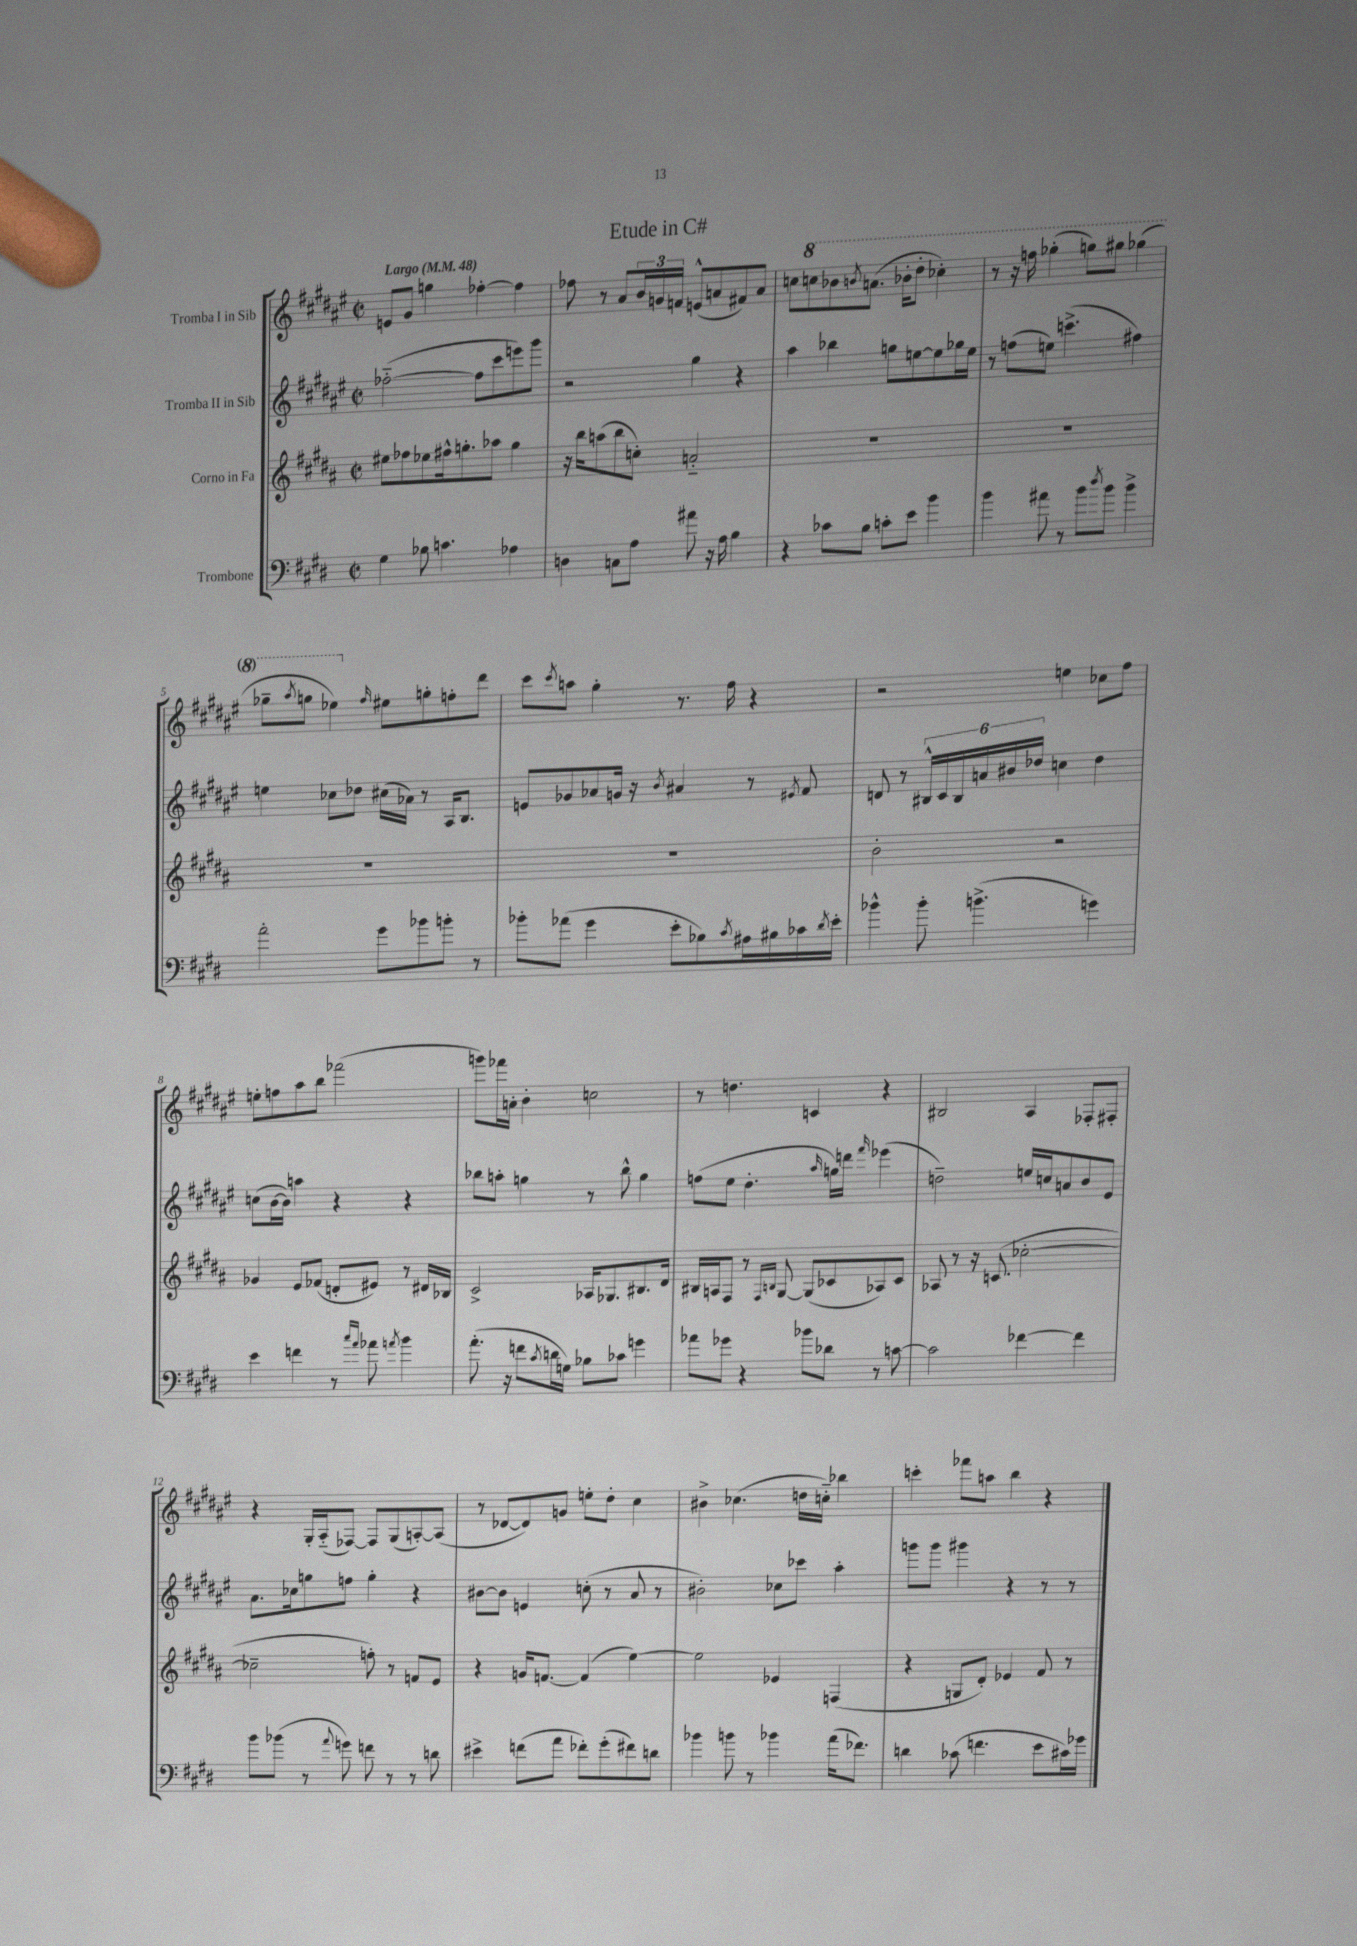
\header { title = "Etude in C#" }
<<
\new StaffGroup <<
\new Staff = "s0" \with { instrumentName = "Tromba I in Sib" } {
    \clef treble \key fis \major \defaultTimeSignature \time 2/2 \tempo "Largo" 4 = 48
    e'8 gis'8 g''4 fes''4~-. fes''4 |
    fes''8 r8 ais'8 \tuplet 3/2 { b'16 g'16 f'16 } e'8-^( a'8 fis'8) a'8 |
    c''8 \ottava #1 c'''8 bes''8 \acciaccatura { b''8 } a''8.( bes''16-. dis'''8-. ces'''4-.) |
    r8 r16 f'''16 ges'''4-.( g'''8) gis'''8 ges'''4( |
    ges'''8-- \acciaccatura { ais'''8 } g'''8 ees'''4) \ottava #0 \grace { fis''16 } eis''!8 g''8-. f''8-. dis'''8 |
    cis'''8 \acciaccatura { cis'''8 } a''8 gis''4-. r8. fis''16 r4 |
    r2 e''4 ces''8 fis''8 |
    e''8-. f''8 ais''8 b''8 fes'''2( |
    g'''8) fes'''16 a'16-. b'4-. c''2 |
    r8 d''4. c'4 r4 |
    bis2 ais4 fes8-. fis8-. |
    r4 gis16-. ais16-_( fes8~) fes8 gis8( a8~-.) a8( |
    r8 des'8~ des'8) g'8 e''8-. dis''8-. cis''4 |
    bis'4-> ces''4.( d''16 c''16-_) bes''4 |
    c'''4-. fes'''8 a''8 b''4 r4 \bar "|." |
}
\new Staff = "s1" \with { instrumentName = "Tromba II in Sib" } {
    \clef treble \key fis \major \defaultTimeSignature \time 2/2
    fes''2~-_( fes''8 cis'''8 e'''8) gis'''8 |
    r2 gis''4 r4 |
    ais''4 bes''4 g''8 e''8~ e''8 ges''16 e''16 |
    r8 f''8( e''8) c'''4.->( fis''4) |
    e''4 ces''8 des''8 cis''16( aes'16) r8 ais16 b8. |
    e'8 ges'8 aes'8 g'16 r16 \acciaccatura { b'8 } ais'4 r8 \acciaccatura { eis'8 } fis'8 |
    d'8 r8 \tuplet 6/4 { bis16-^ cis'16 bis16 a'16 bis'16 des''16 } c''4 des''4 |
    c''8( b'16~ b'16) a''4 r4 r4 |
    bes''8 a''8-. g''4 r8 bes''8-^ g''4 |
    f''8( eis''8 dis''4.-. \grace { ais''16 } g''16) d'''16 \grace { fis'''16 } ees'''4( |
    d''2--) e''16 c''16 a'8 b'8 eis'8 |
    ais'8. ces''16 g''8 f''8 g''4-. r4 |
    bis'8~ bis'8 e'4 c''8-.( r8 ais'8 r8 |
    bis'2-.) ces''8 ces'''8 ais''4-. |
    g'''8 g'''8 gis'''4 r4 r8 r8 \bar "|." |
}
\new Staff = "s2" \with { instrumentName = "Corno in Fa" } {
    \clef treble \key b \major \defaultTimeSignature \time 2/2
    eis''8 fes''8 ees''8 fis''16-^ g''8.-. aes''8 g''4 |
    r16 b''16 a''8( b''8 c''8-.) a'2-_ |
    R1 |
    R1 |
    R1 |
    R1 |
    b'2-. r2 |
    ges'4 e'8 fes'8( d'8-. eis'8) r8 dis'16 bes16 |
    cis'2-> aes16 ges8. bis8. dis'16 |
    bis16 a16 fis8 r8 \grace { fis16 b16 } gis8~ gis8( ces'8 aes8) ces'8 |
    aes8 r8 r16 c'8.( ces''2~-. |
    ces''2-- f''8-.) r8 f'8 e'8 |
    r4 g'16 f'8.~ f'4( e''4~) |
    e''2 ees'4 f4( |
    r4 g8 dis'8-.) ees'4 fis'8 r8 \bar "|." |
}
\new Staff = "s3" \with { instrumentName = "Trombone" } {
    \clef bass \key e \major \defaultTimeSignature \time 2/2
    gis4 bes8 c'4. aes4 |
    d4 c8 a8 ais'8 r16 a16 b4 |
    r4 ces'8 b8 c'8-. e'8 b'4 |
    b'4 ais'8 r8 b'8 \acciaccatura { dis''8 } b'8 b'4-> |
    a'2-. gis'8 bes'8 b'8-. r8 |
    bes'8-. aes'8( gis'4 e'8-. bes8) \acciaccatura { cis'8 } ais16 bis16 ces'16 \acciaccatura { dis'8 } e'16-. |
    bes'4-^ bes'8-. b'4.->( g'4) |
    e'4 f'4 r8 \grace { cis''16 a'16 } aes'8 \acciaccatura { a'8 } b'4 |
    a'8.-.( r16 f'8 \acciaccatura { cis'8 } d'16 g16) bes8 ces'8 g'4 |
    aes'8 ges'8 r4 bes'8 des'8 r8 c'8~ |
    c'2 fes'4~ fes'4 |
    b'8 bes'8( r8 \appoggiatura { a'8 } g'8) f'8 r8 r8 d'8 |
    eis'4-> f'8( a'8 fes'8-.) gis'8-.( fis'8) d'8 |
    bes'4 b'8 r8 bes'4 a'16( fes'8.) |
    d'4 ces'8( f'4. e'8 cis'16) ges'16 \bar "|." |
}
>>
>>
